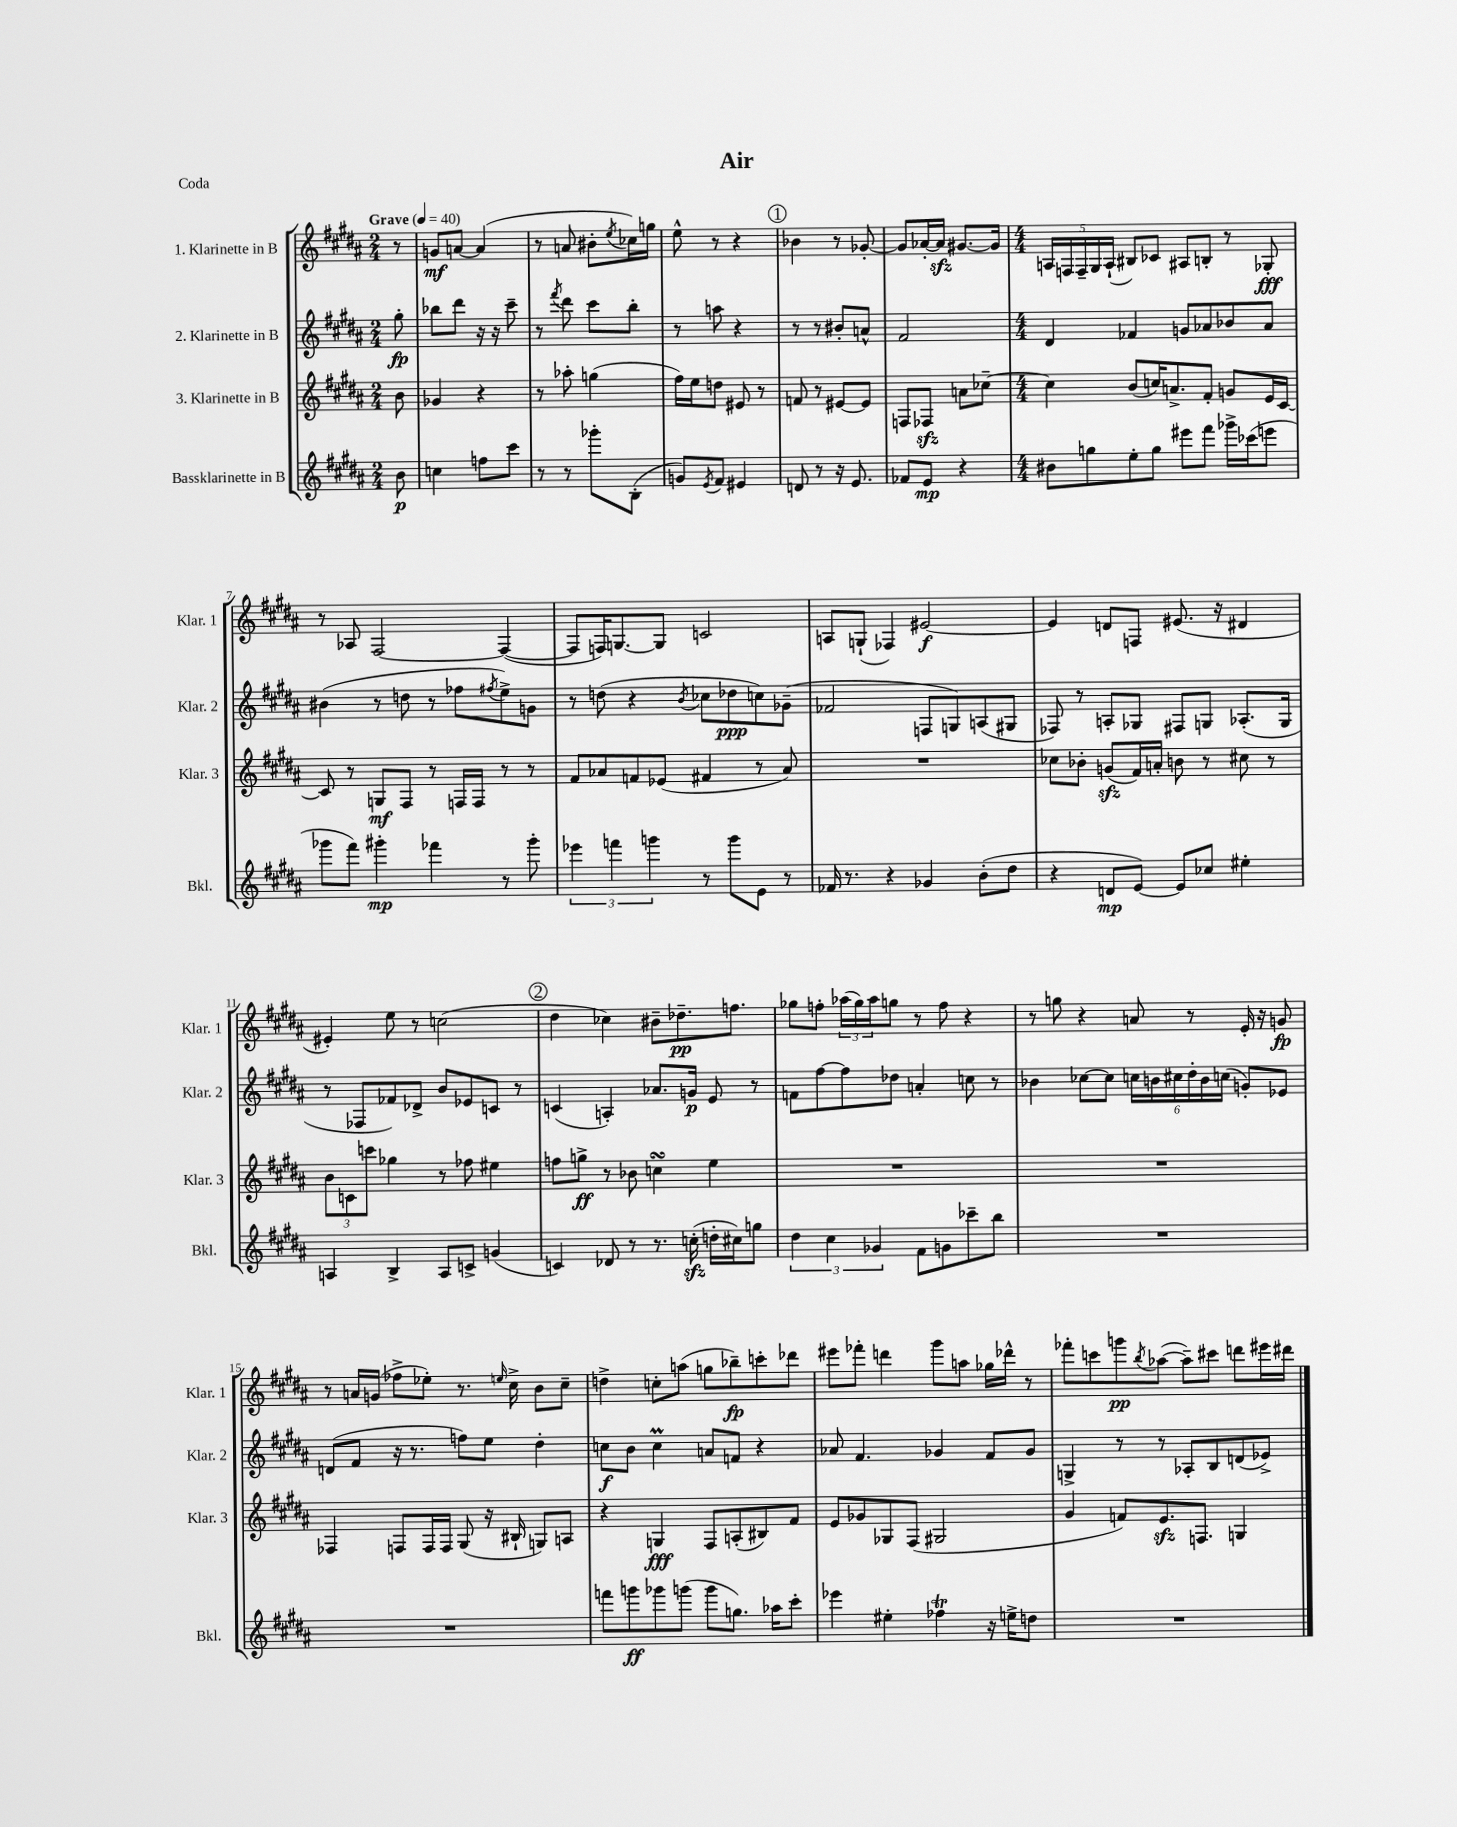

**kern	**dynam	**kern	**dynam	**kern	**dynam	**kern	**dynam
*part4	*part4	*part3	*part3	*part2	*part2	*part1	*part1
*staff4	*staff4	*staff3	*staff3	*staff2	*staff2	*staff1	*staff1
*I"Bassklarinette in B	*	*I"3. Klarinette in B	*	*I"2. Klarinette in B	*	*I"1. Klarinette in B	*
*I'Bkl.	*	*I'Klar. 3	*	*I'Klar. 2	*	*I'Klar. 1	*
*clefG2	*	*clefG2	*	*clefG2	*	*clefG2	*
*k[f#c#g#d#a#]	*	*k[f#c#g#d#a#]	*	*k[f#c#g#d#a#]	*	*k[f#c#g#d#a#]	*
*M2/4	*	*M2/4	*	*M2/4	*	*M2/4	*
*MM40	*	*MM40	*	*MM40	*	*MM40	*
=	=	=	=	=	=	=	=
!	!	!	!	!	!	!LO:TX:a:B:t=Grave	!
8b\	p	8b\	.	8gg#'\	fp	8r	.
=1	=1	=1	=1	=1	=1	=1	=1
4ccn\	.	4g-X/	.	8bb-X\L	.	8gn/L	mf
.	.	.	.	8ddd#\J	.	[8an/J	.
8ffn\L	.	4r	.	16r	.	(4a/]	.
.	.	.	.	16r	.	.	.
8ccc#\J	.	.	.	8ccc#~\	.	.	.
=2	=2	=2	=2	=2	=2	=2	=2
8r	.	8r	.	8r	.	8r	.
.	.	.	.	8qfff#/	.	.	.
8r	.	8aa-X'\	.	8ddd#\	.	8an/	.
8ggg-X'\L	.	(4ggn\	.	8ccc#\L	.	8b#X'\L	.
.	.	.	.	.	.	8qee/	.
(8B'\J	.	.	.	8bb'\J	.	16cc-X\L)	.
.	.	.	.	.	.	16ggn\JJ	.
=3	=3	=3	=3	=3	=3	=3	=3
8gn/L)	.	16ff#\LL)	.	8r	.	8ee^^\	.
.	.	16ee\J	.	.	.	.	.
8qe/	.	.	.	.	.	.	.
8f#/J	.	8ddn\J	.	8aan\	.	8r	.
4e#X/	.	8e#X/	.	4r	.	4r	.
.	.	8r	.	.	.	.	.
!!LO:REH:place=s1:t=1
=4	=4	=4	=4	=4	=4	=4	=4
8dn/	.	8fn/	.	8r	.	4b-X\	.
8r	.	8r	.	8r	.	.	.
16r	.	[8e#X/L	.	8b#X'/L	.	8r	.
8.e/	.	.	.	.	.	.	.
.	.	8e#/J]	.	8an^^/J	.	[8g-X'/	.
=5	=5	=5	=5	=5	=5	=5	=5
8f-X/L	.	8Fn/L	.	2f#/	.	8g-/L]	.
8e/J	mp	8F-Xzz/J	.	.	.	[16a-X'/L	.
.	.	.	.	.	.	16a-zz/JJ]	.
4r	.	8an\L	.	.	.	[8.g#X/L	.
.	.	[8cc-X~\J	.	.	.	.	.
.	.	.	.	.	.	16g#/Jk]	.
=6	=6	=6	=6	=6	=6	=6	=6
*M4/4	*	*M4/4	*	*M4/4	*	*M4/4	*
8b#X\L	.	4cc-\]	.	4d#/	.	20An/LL	.
.	.	.	.	.	.	20Fn/	.
.	.	.	.	.	.	20F~/	.
8ggn\	.	.	.	.	.	.	.
.	.	.	.	.	.	20G#/	.
.	.	.	.	.	.	(20A`/JJ	.
8ee'\	.	(8b/L	.	4f-X/	.	8B#X/L)	.
8gg\J	.	16ccn/K)	.	.	.	8c-X/J	.
.	.	8.an^/	.	.	.	.	.
8eee#X\L	.	.	.	8gn/L	.	8A#X/L	.
8fff#\J	.	8f#'/J	.	8a-X/	.	8Bn'/J	.
16ggg-X^\LL	.	8gn/L	.	8b-X/	.	8r	.
(16ccc-X\J	.	.	.	.	.	.	.
8eeen\J	.	16e/L	.	8a-/J	.	8G-X'/	fff
.	.	[16c#/JJ	.	.	.	.	.
!!LO:LB:g=z
=7	=7	=7	=7	=7	=7	=7	=7
8ggg-X\L	.	8c#/]	.	(4b#X\	.	8r	.
8fff#\J)	.	8r	.	.	.	8A-X/	.
4ggg#X'\	mp	8Gn/L	mf	8r	.	[2F#/	.
.	.	8F#/J	.	8ddn\	.	.	.
4fff-X\	.	8r	.	8r	.	.	.
.	.	16Fn/LL	.	8ff-X\L	.	.	.
.	.	16F/JJ	.	.	.	.	.
.	.	.	.	8qff#X/	.	.	.
8r	.	8r	.	8ee^\)	.	(4F#/_	.
8ggg#'\	.	8r	.	8gn\J	.	.	.
=8	=8	=8	=8	=8	=8	=8	=8
6eee-X\	.	8f#/L	.	8r	.	8F#/L]	.
.	.	8a-X/	.	(8ddn\	.	16Fn/K)	.
6fffn\	.	.	.	.	.	.	.
.	.	.	.	.	.	[8.Gn/	.
.	.	8fn/	.	4r	.	.	.
6gggn\	.	.	.	.	.	.	.
.	.	(8e-X/J	.	.	.	8G/J]	.
.	.	.	.	8qb/	.	.	.
8r	.	4f#X/	.	8cc-X\L	.	2cn/	.
8ggg\L	.	.	.	8dd-X\	ppp	.	.
8e\J	.	8r	.	8ccn\)	.	.	.
8r	.	8a-/)	.	(8g-X~\J	.	.	.
=9	=9	=9	=9	=9	=9	=9	=9
16f-X/	.	1r	.	2f-X/	.	8An/L	.
8.r	.	.	.	.	.	.	.
.	.	.	.	.	.	(8Gn`/J	.
4r	.	.	.	.	.	4F-X/)	.
4g-X/	.	.	.	8Fn/L	.	[2e#X/	f
.	.	.	.	8Gn/)	.	.	.
(8b'\L	.	.	.	(8An/	.	.	.
8dd#\J	.	.	.	8G#X/J	.	.	.
=10	=10	=10	=10	=10	=10	=10	=10
4r	.	8cc-X\L	.	8F-X/)	.	4e#/]	.
.	.	8b-X'\J	.	8r	.	.	.
8dn/L	mp	(8gnzz/L	.	8An'/L	.	8dn/L	.
[8e/J)	.	16f#/L)	.	8G-X/J	.	8Fn/J	.
.	.	16an'/JJ	.	.	.	.	.
8e/L]	.	8bn\	.	8F#X/L	.	(8.e#X/	.
8cc-X/J	.	8r	.	8Gn/J	.	.	.
.	.	.	.	.	.	16r	.
4ee#X'\	.	8cc#X\	.	(8.A-X'/L	.	4d#X/	.
.	.	8r	.	.	.	.	.
.	.	.	.	16G/Jk	.	.	.
!!LO:LB:g=z
=11	=11	=11	=11	=11	=11	=11	=11
4An/	.	12b\L	.	8r	.	4e#X'/)	.
.	.	12cn\	.	.	.	.	.
.	.	.	.	8F-X/L	.	.	.
.	.	12cccn\J	.	.	.	.	.
4B^/	.	4gg-X\	.	8f-X/)	.	8ee\	.
.	.	.	.	8d-X^/J	.	8r	.
8A/L	.	8r	.	8b/L	.	(2ccn\	.
8cn^/J	.	8ff-X\	.	8e-X/	.	.	.
(4gn/	.	4ee#X\	.	8cn/J	.	.	.
.	.	.	.	8r	.	.	.
!!LO:REH:place=s1:t=2
=12	=12	=12	=12	=12	=12	=12	=12
4cn/)	.	8ffn\L	.	(4cn/	.	4dd#\	.
.	.	8ggn^\J	ff	.	.	.	.
8d-X/	.	8r	.	4An'/)	.	4cc-X\)	.
8r	.	8b-X\	.	.	.	.	.
8.r	.	4ccnsSSs\	.	8.a-X/L	.	8b#X~\L	.
.	.	.	.	.	.	8.dd-X~\	pp
(16ccnzz'\	.	.	.	16gn/Jk	p	.	.
16ddn'\LL	.	4ee\	.	8e/	.	.	.
16cc#X\J)	.	.	.	.	.	8.ffn\J	.
8ggn\J	.	.	.	8r	.	.	.
=13	=13	=13	=13	=13	=13	=13	=13
6dd#\	.	1r	.	8fn\L	.	8gg-X\L	.
.	.	.	.	[8ff#\	.	8ffn'\J	.
6cc#\	.	.	.	.	.	.	.
.	.	.	.	8ff#\]	.	(24aa-X\LL	.
.	.	.	.	.	.	24gg-\)	.
6g-X/	.	.	.	.	.	24aa-\J	.
.	.	.	.	8dd-X\J	.	8ggn\J	.
8f#\L	.	.	.	4an'/	.	8r	.
8gn\	.	.	.	.	.	8ff\	.
8ccc-X~\	.	.	.	8ccn\	.	4r	.
8bb\J	.	.	.	8r	.	.	.
=14	=14	=14	=14	=14	=14	=14	=14
1r	.	1r	.	4b-X\	.	8r	.
.	.	.	.	.	.	8ggn\	.
.	.	.	.	[8cc-X\L	.	4r	.
.	.	.	.	8cc-\J]	.	.	.
.	.	.	.	24ccn\LL	.	8an/	.
.	.	.	.	24bn\	.	.	.
.	.	.	.	24cc#X\	.	.	.
.	.	.	.	24dd#'\	.	8r	.
.	.	.	.	24b\	.	.	.
.	.	.	.	(24ccn\JJ	.	.	.
.	.	.	.	8gn'/L)	.	16e'/	.
.	.	.	.	.	.	16r	.
.	.	.	.	8e-X/J	.	8gn/	fp
!!LO:LB:g=z
=15	=15	=15	=15	=15	=15	=15	=15
1r	.	4F-X/	.	(8dn/L	.	8r	.
.	.	.	.	8f#/J	.	16an/LL	.
.	.	.	.	.	.	(16gn/JJ	.
.	.	8Fn/L	.	16r	.	8ff-X^\L	.
.	.	.	.	8.r	.	.	.
.	.	16F/L	.	.	.	8ee-X'\J)	.
.	.	16F/JJ	.	.	.	.	.
.	.	(8G#/	.	8ffn\L)	.	8.r	.
.	.	16r	.	8ee\J	.	.	.
.	.	.	.	.	.	16qqeen/	.
.	.	16B#X`/	.	.	.	16cc#^\	.
.	.	8Gn/L)	.	4dd#'\	.	8b\L	.
.	.	8An/J	.	.	.	8cc#~\J	.
=16	=16	=16	=16	=16	=16	=16	=16
8fffn\L	.	4r	.	8ccn\L	f	4ddn^\	.
8gggn\	ff	.	.	8b\J	.	.	.
8ggg-X\	.	4Gn/	fff	4ccM\	.	8ccn'\L	.
(8gggn\J	.	.	.	.	.	(8aan\J	.
8ggg\L	.	8F#/L	.	8an/L	.	8ggn\L	.
8.ggn\J)	.	(8An'/	.	8fn/J	.	8bb-X~\)	fp
.	.	8B#X/)	.	4r	.	8cccn'\	.
16aa-X\KL	.	.	.	.	.	.	.
8ccc#'\J	.	8f#/J	.	.	.	8ddd-X\J	.
=17	=17	=17	=17	=17	=17	=17	=17
4eee-X\	.	8e/L	.	8a-X/	.	8eee#X\L	.
.	.	8g-X/	.	4.f#/	.	8fff-X'\J	.
4ee#X'\	.	8G-X/	.	.	.	4dddn\	.
.	.	(8F#/J	.	.	.	.	.
4ff-XT\	.	2G#X/	.	4g-X/	.	8ggg#\L	.
.	.	.	.	.	.	8aan\J	.
16r	.	.	.	8f#/L	.	16gg-X\LL	.
16een^\KL	.	.	.	.	.	16ddd-X^^\JJ	.
8ddn\J	.	.	.	8g-/J	.	8r	.
=18	=18	=18	=18	=18	=18	=18	=18
1r	.	4g#/	.	4Gn^/	.	8fff-X'\L	.
.	.	.	.	.	.	8cccn\	.
.	.	8fn/L)	.	8r	.	8gggn\	pp
.	.	.	.	.	.	8qbb/	.
.	.	8.ezz/	.	8r	.	([8aa-X\J	.
.	.	.	.	8A-X'/L	.	8aa-~\L])	.
.	.	8.Fn/J	.	.	.	.	.
.	.	.	.	8B/	.	8ccc#X\J	.
.	.	4Gn/	.	(8dn/	.	8dddn\L	.
.	.	.	.	8e-X^/J)	.	16eee#X\L	.
.	.	.	.	.	.	16ddd#X\JJ	.
==	==	==	==	==	==	==	==
*-	*-	*-	*-	*-	*-	*-	*-
